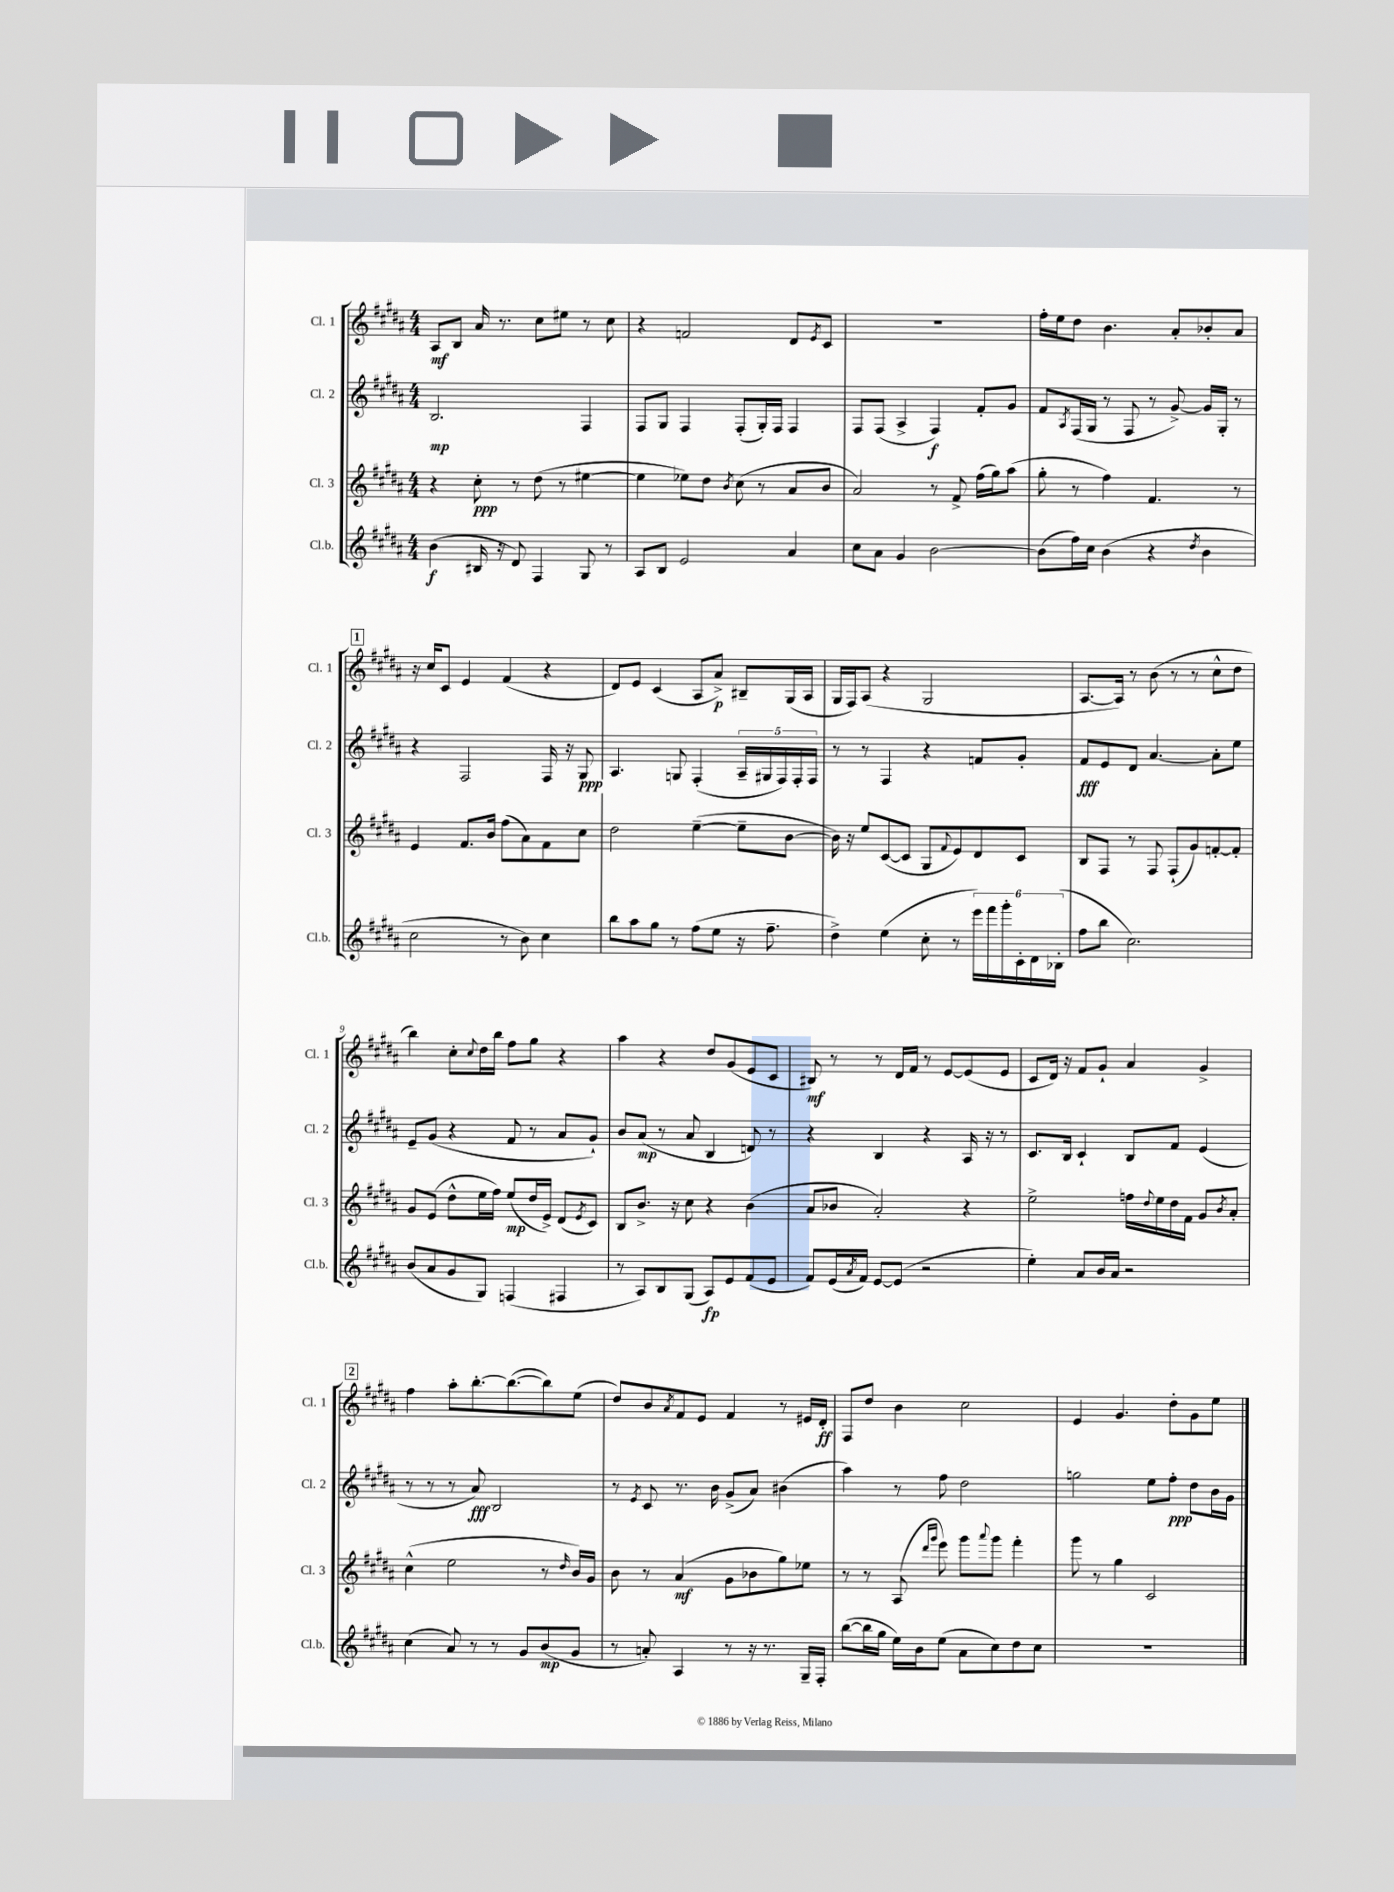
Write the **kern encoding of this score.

**kern	**kern	**kern	**kern
*staff4	*staff3	*staff2	*staff1
*clefG2	*clefG2	*clefG2	*clefG2
*k[f#c#g#d#a#]	*k[f#c#g#d#a#]	*k[f#c#g#d#a#]	*k[f#c#g#d#a#]
*M4/4	*M4/4	*M4/4	*M4/4
(4b	4r	2.B	8A#
.	.	.	8B
16B#	8cc#'	.	16a#
16r	.	.	8.r
8d#)	8r	.	.
4F#	(8dd#	.	8cc#
.	8r	.	8ee#
8G#	[4ee#	4F#	8r
8r	.	.	8cc#
=	=	=	=
8A#	4ee#]	8F#	4r
8B	.	8G#	.
2e	8ee-)	4F#	2f
.	8dd#	.	.
.	8qb	.	.
.	(8cc#	(8F#'	.
.	8r	16G#')	.
.	.	16F#	.
4a#	8a#	4F#	8d#
.	.	.	8qe
.	8b	.	8c#
=	=	=	=
8cc#	2a#)	8F#	1r
8a#	.	(8F#	.
4g#	.	4A#^	.
[2b	8r	4F#)	.
.	8f#^	.	.
.	(16ff#	8f#'	.
.	16gg#)	.	.
.	(8aa#	8g#	.
=	=	=	=
(8b]	8gg#'	8f#	16ff#'
.	.	.	16ee
.	.	8qA#	.
16ff#)	8r	(16F#	8dd#
16cc#	.	16G#	.
(4b	4ff#)	8r	4.b
.	.	8F#	.
4r	4.f#	8r	.
.	.	[8g#^)	8a#'
8qdd#	.	.	.
4b	.	16g#]	8b-'
.	.	16G#'	.
.	8r	8r	8a#
=	=	=	=
2cc#	4e	4r	16r
.	.	.	16cc#
.	.	.	8c#
.	8.f#	2F#	4e
.	16b	.	.
8r	(8ff#	.	(4f#
8b)	8a#)	.	.
4cc#	8f#	16F#	4r
.	.	16r	.
.	8cc#	8G#	.
=	=	=	=
8bb	2dd#	4.A#	8d#)
8aa#	.	.	8e
8gg#	.	.	(4c#
8r	.	8G	.
(8ff#	([4ee~	(4F#'	8A#
8ee	.	.	8a#^)
16r	8ee~]	20A#~	8B#~
.	.	20G#	.
8.ff#~	.	.	.
.	.	20F#)	.
.	[8b	.	(16G#
.	.	20F#'	.
.	.	.	16A#
.	.	20F#	.
=	=	=	=
4dd#^)	16b])	8r	16G#
.	16r	.	16F#)
.	8ee	8r	(8A#
(4ee	([8c#	4F#	4r
.	8c#]	.	.
8cc#'	8G#	4r	2G#
.	8qqf#	.	.
8r	8e)	.	.
24eee)	8d#	8f	.
24fff#	.	.	.
24ggg#'	.	.	.
24c#'	8c#	8g#'	.
24d#	.	.	.
(24B-'	.	.	.
=	=	=	=
8ff#	8B	8f#	[8.A#
8bb	8F#	8e	.
.	.	.	16A#])
2.cc#)	8r	8d#	8r
.	8F#	[4.a#	(8b
.	(8F#`	.	8r
.	8g#)	.	8r
.	[8f'	8a#']	8cc#^^
.	8f']	8ee	8dd#
=	=	=	=
(8b	8g#	8e~	4bb)
8a#	(8e	(8g#	.
8g#	8dd#^^	4r	8cc#'
.	.	.	8qqcc#
8G#)	16ee	.	16dd#
.	16ff#)	.	16bb
(4F	(8ee	8f#	8ff#
.	16dd#	8r	8gg#
.	16e^)	.	.
4F#	(8d#	8a#	4r
.	8qe	.	.
.	8c#)	8g#`)	.
=	=	=	=
8r	8B	8b	4aa#
8A#)	8.b^	(8a#	.
8B	.	8r	4r
.	16r	.	.
(8G#	8cc#	8a#	.
8A#)	4r	4B	8dd#
8e	.	.	(8g#
(8f#	(4b	8d)	8e
8e	.	8r	8c#
=	=	=	=
8f#)	8a#	4r	8B#)
(16e	8b-	.	8r
8qa#	.	.	.
16f#)	.	.	.
[8e	2a#')	4B	8r
(8e]	.	.	16d#
.	.	.	16f#
2r	.	4r	8r
.	.	.	[8e
.	4r	16A#	(8e]
.	.	16r	.
.	.	8r	8e
=	=	=	=
4ee')	2ee^	8.c#	8c#
.	.	.	16d#)
.	.	16B	16r
8a#	.	4c#`	8f#
16b	.	.	8g#`
16a#	.	.	.
2r	16ff	8B	4a#
.	8qqdd#	.	.
.	16ee	.	.
.	16dd#	8f#	.
.	16f#	.	.
.	8g#	(4e	4g#^
.	8qb	.	.
.	8a#'	.	.
=	=	=	=
(4cc#	(4cc#^^	8r	4ff#
.	.	8r	.
8a#)	2ee	8r	8aa#'
8r	.	8a#)	[8.bb'
8r	.	2B	.
.	.	.	(8.bb_
8g#	.	.	.
(8b	8r	.	8bb])
.	16qqdd#	.	.
8g#	16b)	.	(8ee
.	16g#	.	.
=	=	=	=
8r	8b	8r	8dd#)
.	.	8qe	.
8a')	8r	8c#	8b
.	.	.	8qa#
4A#	(4a#	8.r	8f#
.	.	.	8e
.	.	16b	.
8r	8g#	(8g#^	4f#
16r	8b-	8a#)	.
8.r	.	.	.
.	8gg#)	(4b#	8r
16G#~	8ee-	.	16e#
16F#'	.	.	16d#'
=	=	=	=
([8bb	8r	4aa#)	8F#
16bb]	8r	.	8dd#
16gg#	.	.	.
16ee)	(8A#	8r	4b
16b	.	.	.
.	16qqddd#	.	.
.	16qqggg#	.	.
(8ee	8eee)	8ff#	.
8a#	8ggg#	2dd#	2cc#
.	8qqaaa#	.	.
8cc#)	8ggg#	.	.
8dd#	4fff#'	.	.
8cc#	.	.	.
=	=	=	=
1r	8ggg#	2gg	4e
.	8r	.	.
.	4gg#	.	4.g#
.	2c#	8ee	.
.	.	8ff#'	8dd#'
.	.	8dd#	8g#
.	.	16b	8ee
.	.	16g#	.
==	==	==	==
*-	*-	*-	*-
